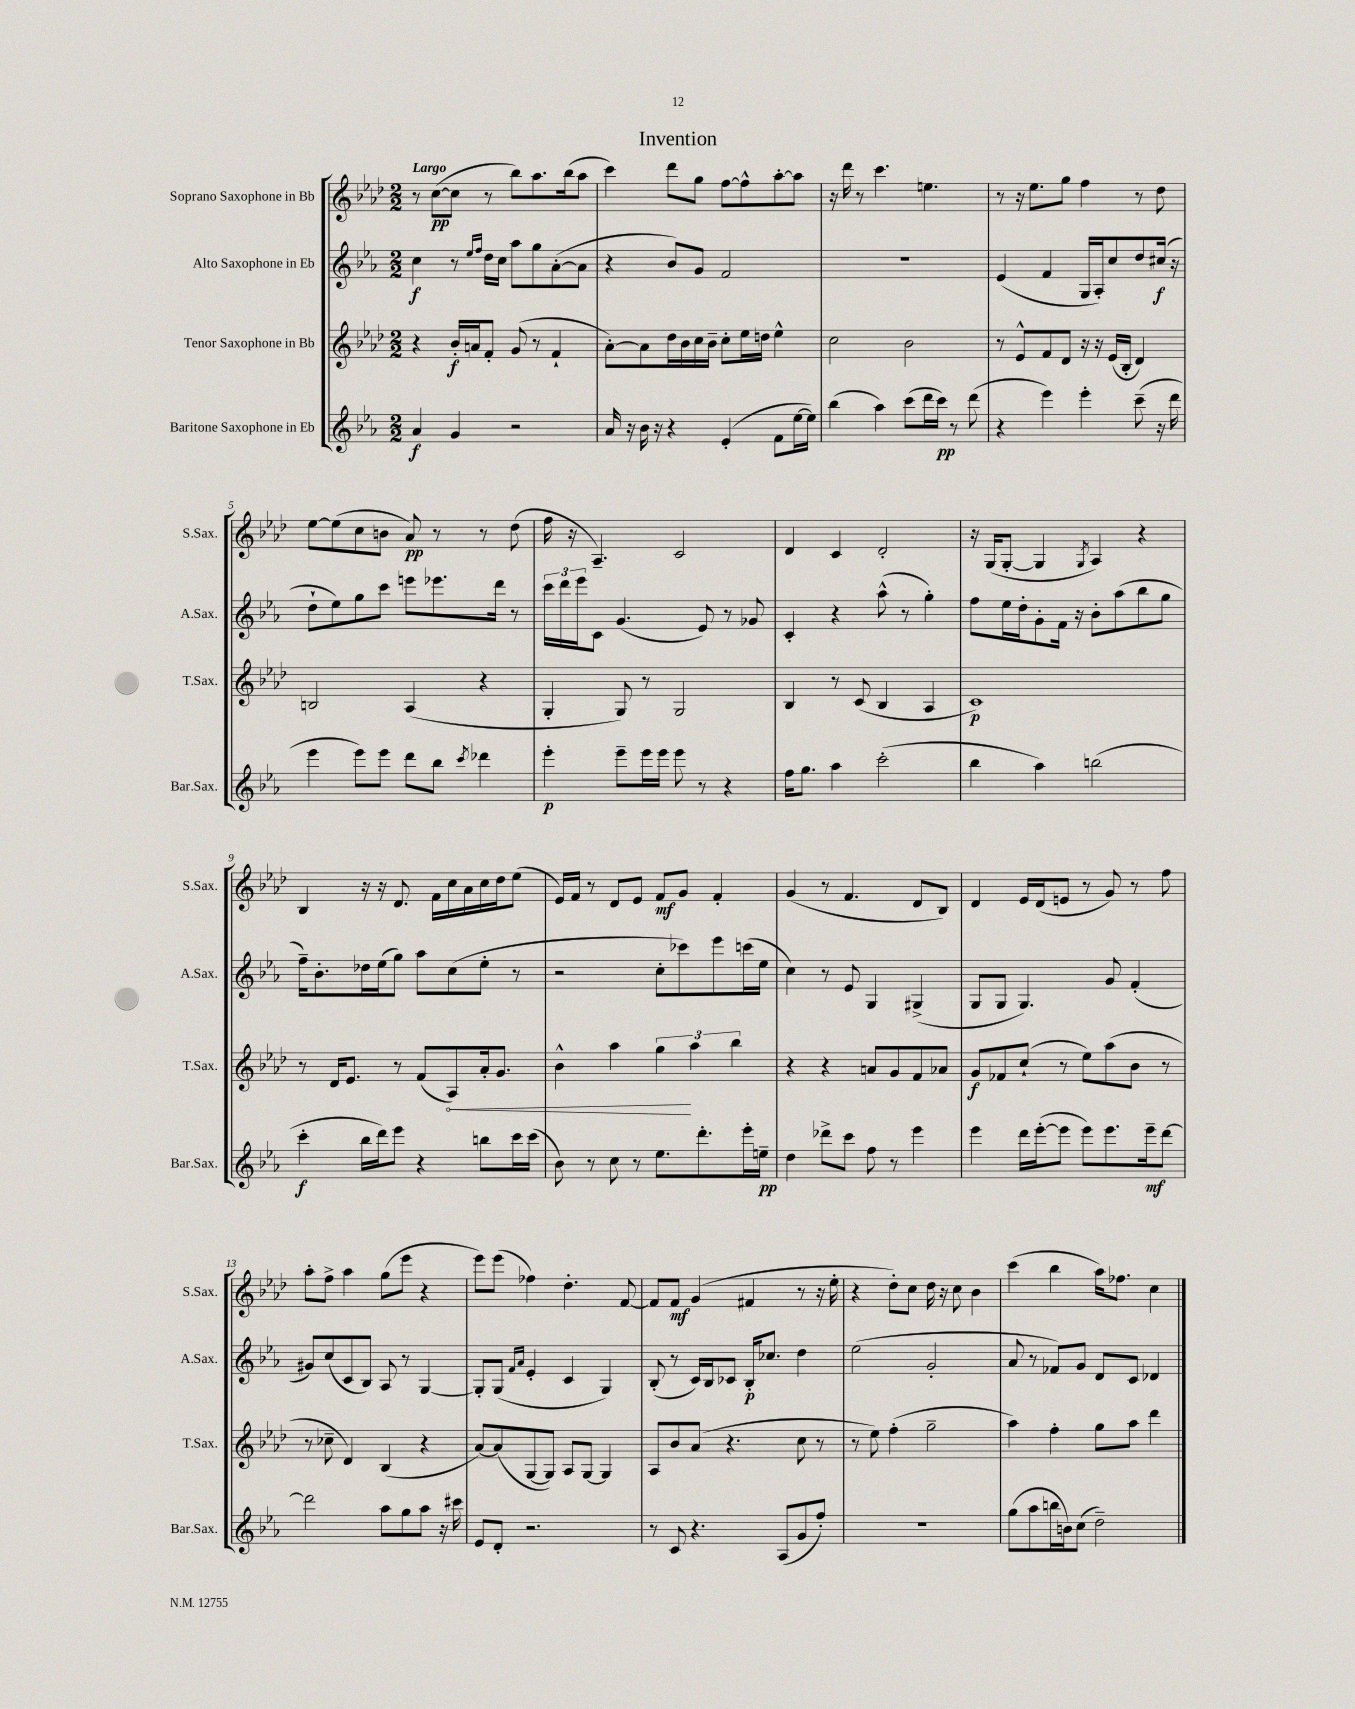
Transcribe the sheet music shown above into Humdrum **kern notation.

**kern	**kern	**kern	**kern
*staff4	*staff3	*staff2	*staff1
*clefG2	*clefG2	*clefG2	*clefG2
*k[b-e-a-]	*k[b-e-a-d-]	*k[b-e-a-]	*k[b-e-a-d-]
*M2/2	*M2/2	*M2/2	*M2/2
4a-	4r	4cc	8r
.	.	.	([8cc
4g	16b-'	8r	8cc]
.	16a	.	.
.	.	16qqee-	.
.	.	16qqff	.
.	8f'	16dd	8r
.	.	16cc	.
2r	(8g	8aa-	8bb-)
.	8r	8gg	8.aa-
.	4f`	([8a-'	.
.	.	.	(16bb-
.	.	8a-]	8aa-
=	=	=	=
16a-	[8a-')	4r	4ccc)
16r	.	.	.
16b-	8a-]	.	.
16r	.	.	.
4r	16dd-	8b-)	8ddd-
.	16b-	.	.
.	16cc	8g	8gg
.	16b-~	.	.
(4e-'	8cc'	2f	[8ff
.	16ee-	.	8ff^^]
.	16dd	.	.
8f	4ee-^^	.	[8aa-'
[16ee-	.	.	8aa-]
16ee-])	.	.	.
=	=	=	=
(4bb-	2cc	1r	16r
.	.	.	16ddd-
.	.	.	8r
4aa-)	.	.	4.ccc
(8ccc	2b-	.	.
16ddd	.	.	4.ee
16ccc)	.	.	.
8r	.	.	.
(8ddd	.	.	.
=	=	=	=
4r	8r	(4e-	8r
.	8e-^^	.	16r
.	.	.	8.ee-
4eee-)	8f	4f	.
.	8d-	.	8gg
4eee-'	16r	16G	4ff
.	16r	16A-')	.
.	(16e-	8cc	.
.	16B-'	.	.
(8ccc~	4d-)	8dd	8r
16r	.	(16cc#	8dd-
16ddd	.	16r	.
=	=	=	=
4eee-	2B	8dd`	[8ee-
.	.	8ee-)	(8ee-]
8eee-)	.	8gg	8cc
8eee-	.	8ccc	8b
8ddd	(4A-	8eee	8a-)
8bb-	.	8.eee-	8r
8qccc	.	.	.
4ddd-	4r	.	8r
.	.	16ddd	.
.	.	8r	(8dd-
=	=	=	=
4eee-'	4G'	24ccc	16ff
.	.	24ddd	.
.	.	.	16r
.	.	24eee-	.
.	.	8c	4.A-~)
8eee-~	8G)	(4.g	.
16eee-	8r	.	.
16eee-	.	.	.
8eee-	2G	.	2c
8r	.	8e-)	.
4r	.	8r	.
.	.	8g-	.
=	=	=	=
16ff	4B-	4c'	4d-
8.gg	.	.	.
4aa-	8r	4r	4c
.	(8c	.	.
(2ccc'	4B-	(8aa-^^	2d-'
.	.	8r	.
.	4A-	4gg')	.
=	=	=	=
4bb-	1c)	8ff	16r
.	.	.	(16G
.	.	16ee-	[8G'
.	.	16dd'	.
4aa-)	.	8g'	4G]
.	.	16f	.
.	.	16r	.
.	.	.	8qG
(2bb	.	8b-'	4A-)
.	.	(8aa-	.
.	.	8bb-	4r
.	.	8gg	.
=	=	=	=
4ccc'	8r	16ff~)	4B-
.	.	8.b-'	.
.	16d-	.	.
.	8.e-	.	.
16bb-	.	16dd-	16r
16ddd)	.	(16ee-	16r
8eee-	8r	8gg)	8.d-
4r	(8f	8aa-	.
.	.	.	16f
.	8A-)	(8cc	16cc
.	.	.	16a-
8bb	16a-'	8ee-'	16cc
.	8.g	.	16dd-
16ccc	.	8r	(8ee-
(16ccc	.	.	.
=	=	=	=
8b-)	4b-^^	2r	16e-)
.	.	.	16f
8r	.	.	8r
8cc	4aa-	.	8d-
8r	.	.	8e-
8.ee-	6gg	8cc'	8f
.	.	8ccc-)	8g
.	6aa-	.	.
8.ddd'	.	.	.
.	.	8eee-	4f'
.	6bb-	.	.
16eee-'	.	(16ccc	.
16ee~	.	16ee-	.
=	=	=	=
4dd	4r	4cc)	(4g
8ddd-^	4r	8r	8r
8ccc	.	8e-	4.f
8ff	8a	4G	.
8r	8g	.	.
4eee-	8f	(4G#^	8d-
.	8a-	.	8B-)
=	=	=	=
4eee-	8g	8G	4d-
.	8f-	8G	.
16ddd	(8cc`	4.G)	16e-
([16eee-'	.	.	(16d-
8eee-]	8r	.	8e
8eee-)	8ee-)	.	8r
8.eee-	(8aa-	8g	8g)
.	8b-	(4f'	8r
16eee-~	.	.	.
[8ddd	8r	.	8ff
=	=	=	=
2ddd]	8r	8g#)	8aa-'
.	8cc-~	(8cc	8ff^
.	4d-)	8c	4aa-
.	.	8B-)	.
8aa-	(4B-	8A-	(8gg
8gg	.	8r	8eee-
8aa-	4r	[4G	4r
16r	.	.	.
16ccc#	.	.	.
=	=	=	=
8e-	[8a-)	8G']	8eee-)
8d'	(8a-]	(8G	(8eee-
.	.	16qqf	.
.	.	16qqa-	.
2.r	[8G	4e-'	4ff-)
.	8G])	.	.
.	8A-	4c	4.dd-'
.	[8G	.	.
.	4G]	4G)	.
.	.	.	[8f
=	=	=	=
8r	8A-	(8B-'	8f]
8c	8b-	8r	8f
4.r	(8a-	16c)	(4g
.	.	16B-	.
.	4.r	8c-	.
.	.	16B-'	4f#
.	.	8.cc-	.
(8A-	.	.	.
8g	8cc	4dd	8r
8ff')	8r	.	16r
.	.	.	16ee-'
=	=	=	=
1r	8r	(2ee-	4r
.	8ee-)	.	.
.	(4ff'	.	8dd-')
.	.	.	8cc
.	2gg~	2g'	16dd-
.	.	.	16r
.	.	.	8cc
.	.	.	4b-
=	=	=	=
(8gg	4aa-)	8a-	(4ccc
8aa-	.	8r	.
16bb	4ff'	8f-)	4bb-
16b)	.	.	.
(8cc	.	8g	.
2dd~)	8gg	8d	16aa-)
.	.	.	8.ff-
.	8aa-	8c	.
.	4ddd-	4d-	4cc
==	==	==	==
*-	*-	*-	*-
